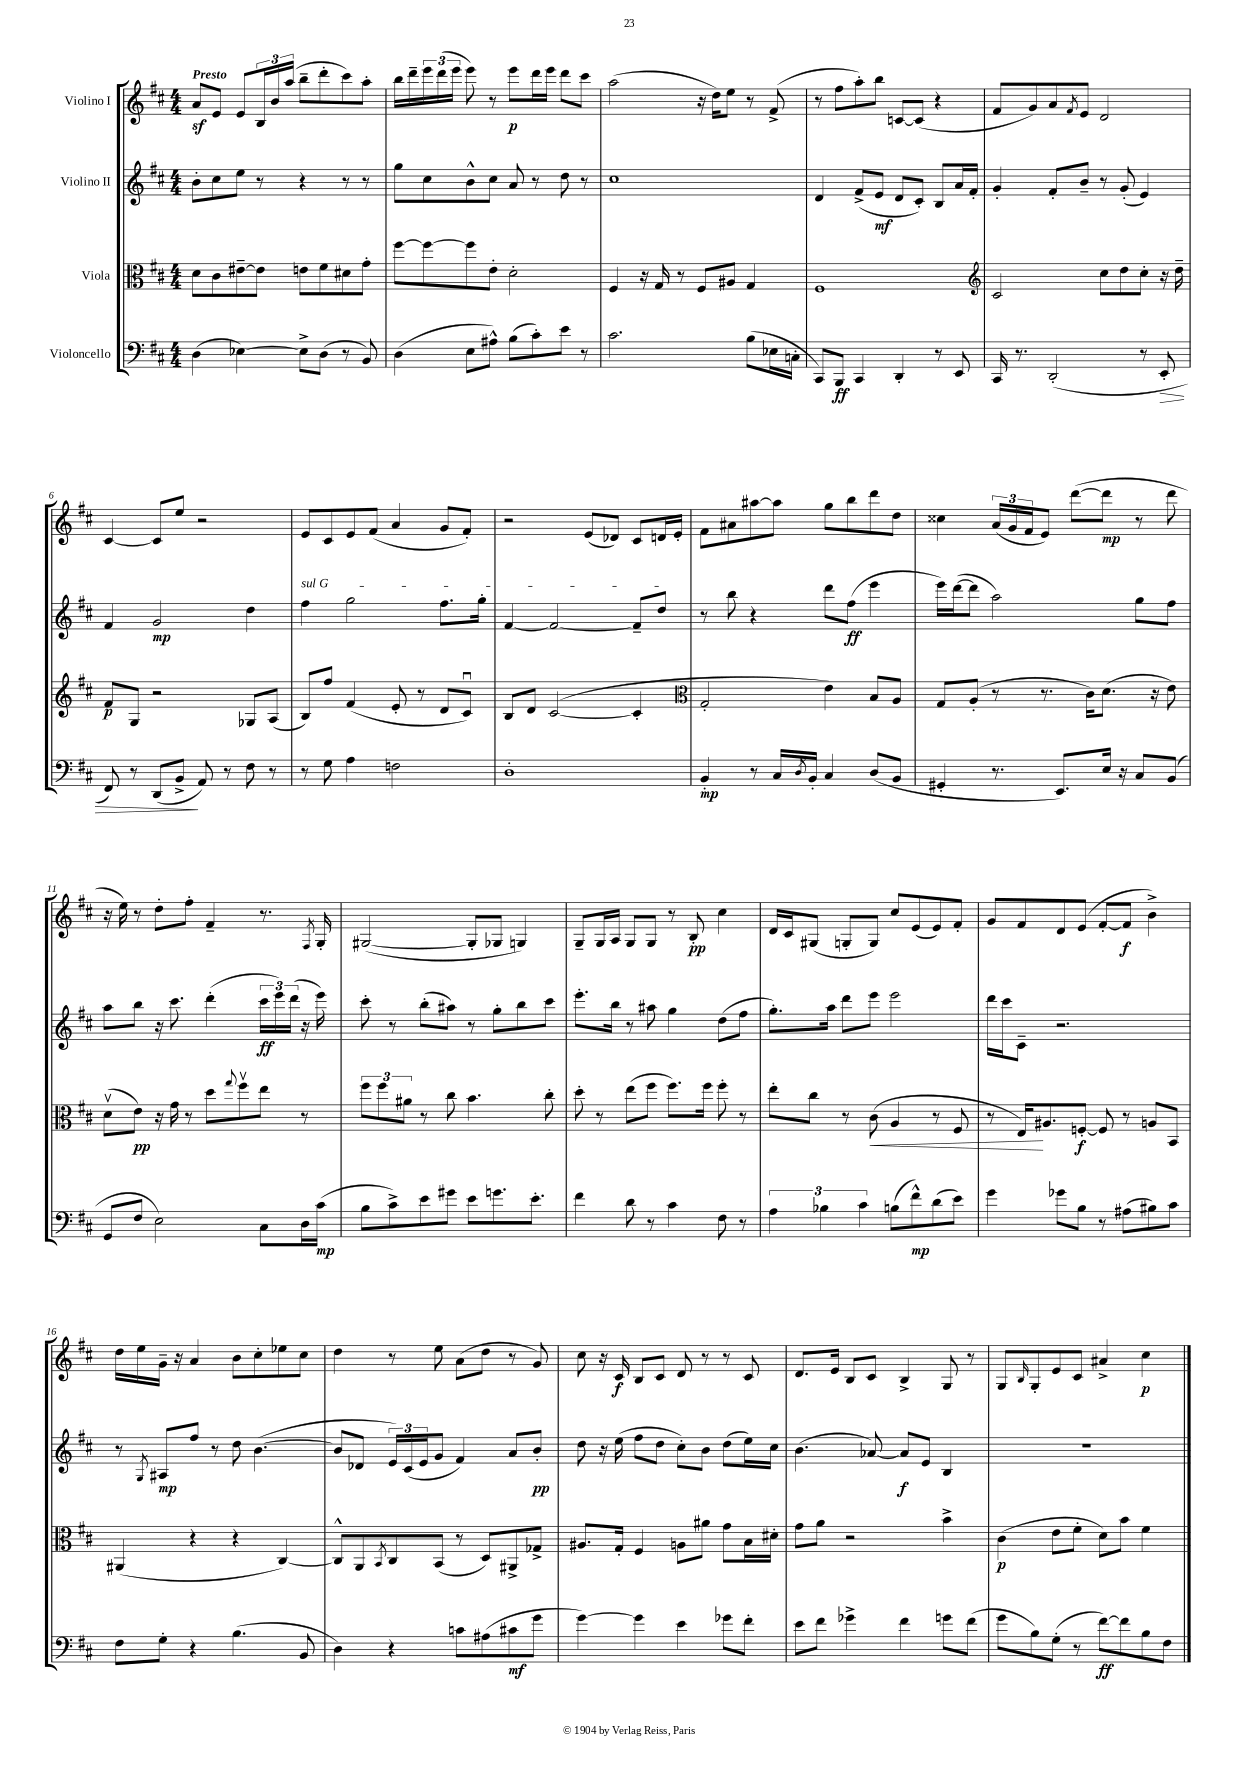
<<
\new StaffGroup <<
\new Staff = "s0" \with { instrumentName = "Violino I" } {
    \clef treble \key d \major \numericTimeSignature \time 4/4 \tempo "Presto"
    a'8\sf e'8 e'8 \tuplet 3/2 { b16 b'16 a''16( } b''8-- d'''8-. cis'''8) a''8-. |
    b''16 d'''16-- \tuplet 3/2 { e'''16 d'''16( e'''16 } e'''8) r8 e'''8\p d'''16 e'''16 d'''8 cis'''8 |
    a''2( r16 d''16) e''8 r8 fis'8->( |
    r8 fis''8 a''8-.) b''8 c'8~ c'8( r4 |
    fis'8 g'8) a'8 \acciaccatura { fis'8 } e'8 d'2 |
    cis'4~ cis'8 e''8 r2 |
    e'8 cis'8 e'8 fis'8( a'4 g'8 fis'8-.) |
    r2 e'8( des'8) cis'8 d'16 e'16-. |
    fis'8 ais'8 ais''8~ ais''8 g''8 b''8 d'''8 d''8 |
    cisis''4 \tuplet 3/2 { a'16( g'16 fis'16 } e'8) d'''8~( d'''8\mp r8 d'''8 |
    r16 e''16) r8 d''8-. fis''8-. fis'4-- r8. \acciaccatura { fis8 } g16-. |
    gis2~( gis8-. ges8 g4) |
    g8-- g16 a16 g8 g8 r8 b8-.\pp cis''4 |
    d'16 cis'16 gis8( g8-. g8) cis''8 e'8( e'8) fis'8-. |
    g'8 fis'8 d'8 e'8( fis'8~-. fis'8\f b'4->) |
    d''16 e''16 g'16-- r16 a'4 b'8 cis''8-. ees''8 cis''8 |
    d''4 r8 e''8 a'8( d''8 r8 g'8) |
    cis''8 r16 cis'16\f b8 cis'8 d'8 r8 r8 cis'8 |
    d'8. e'16 b8 cis'8 b4-> g8 r8 |
    g8 \grace { b16 } g8-. e'8 cis'8 ais'4-> cis''4\p \bar "|." |
}
\new Staff = "s1" \with { instrumentName = "Violino II" } {
    \clef treble \key d \major \numericTimeSignature \time 4/4
    b'8-. cis''8 e''8 r8 r4 r8 r8 |
    g''8 cis''8 b'8-^ cis''8 a'8 r8 d''8 r8 |
    cis''1 |
    d'4 fis'8->( e'8\mf d'8 cis'8-.) b8 a'16 fis'16-. |
    g'4-. fis'8-. b'8-- r8 g'8-.( e'4) |
    fis'4 g'2\mp d''4 |
    \once \override TextSpanner.bound-details.left.text = \markup { \italic "sul G" } fis''4\startTextSpan g''2 fis''8. g''16-. |
    fis'4~ fis'2~ fis'8-- d''8\stopTextSpan |
    r8 b''8 r4 d'''8 fis''8\ff( e'''4 |
    e'''16) d'''16~( d'''8 a''2) g''8 fis''8 |
    a''8 b''8 r16 cis'''8. d'''4-.( \tuplet 3/2 { cis'''16\ff e'''16) d'''16( } r16 e'''16) |
    cis'''8-. r8 b''8-.( ais''8) r8 g''8-. b''8 cis'''8 |
    e'''8.-. b''16 r8 ais''8 g''4 d''8( fis''8 |
    g''8.-.) a''16 d'''8 e'''8 e'''2 |
    d'''16 cis'''16 cis'8-- r2. |
    r8 \acciaccatura { g8 } ais8\mp fis''8 r8 d''8 b'4.~( |
    b'8 des'8 \tuplet 3/2 { e'16) cis'16( e'16 } g'8 fis'4) a'8 b'8-.\pp |
    d''8 r16 e''16( fis''8 d''8 cis''8-.) b'8 d''8( e''16) cis''16 |
    b'4.( aes'8~) aes'8\f e'8 b4 |
    R1 \bar "|." |
}
\new Staff = "s2" \with { instrumentName = "Viola" } {
    \clef alto \key d \major \numericTimeSignature \time 4/4
    d'8 cis'8 eis'8~-- eis'8 e'8 fis'8 dis'8 g'8-. |
    fis''8~ fis''8~ fis''8 e'8-. d'2-. |
    fis4 r16 g16 r8 fis8 ais8 g4 |
    fis1 |
    \clef treble cis'2 cis''8 d''8 cis''8-. r16 d''16-- |
    fis'8\p g8 r2 ges8 a8( |
    b8) fis''8 fis'4( e'8-. r8 d'8 cis'8\downbow) |
    b8 d'8 cis'2~( cis'4-. |
    \clef alto g2-. e'4) b8 a8 |
    g8 a8-.( r8 r8. cis'16) d'8.( r16 e'8) |
    d'8\upbow( e'8\pp) r16 g'16 r8 d''8 \appoggiatura { g''8 } fis''8\upbow e''8 r8 |
    \tuplet 3/2 { fis''8 fis''8 ais'8 } r8 cis''8 b'4. cis''8-. |
    d''8-. r8 e''8( fis''8 fis''8.) fis''16 fis''8-. r8 |
    e''8-. cis''8 r8 cis'8\<( a4 r8 fis8 |
    r8 e16\!) ais8. f8~-.\f f8 r8 a8 b,8 |
    ais,4( r4 r4 cis4~) |
    cis8-^ a,8 \acciaccatura { b,8 } cis8 b,8( r8 d8) ais,8-> ges8-> |
    ais8. g16-. fis4 a8 ais'8 g'8 b16 dis'16-. |
    g'8 a'8 r2 b'4-> |
    cis'4\p( e'8 fis'8-. d'8) b'8 fis'4 \bar "|." |
}
\new Staff = "s3" \with { instrumentName = "Violoncello" } {
    \clef bass \key d \major \numericTimeSignature \time 4/4
    d4( ees4~) ees8-> d8( r8 b,8) |
    d4( e8 ais8-^) b8( cis'8-.) e'8 r8 |
    cis'2. b8( ees16 c16-. |
    cis,8) b,,8\ff cis,4 d,4-. r8 e,8 |
    cis,16 r8. d,2-.( r8 e,8-.\> |
    fis,8) r8 d,8( b,8->\! a,8) r8 fis8 r8 |
    r8 g8 a4 f2 |
    d1-. |
    b,4-.\mp r8 cis16 \acciaccatura { d8 } b,16-. cis4 d8( b,8 |
    gis,4-. r8. e,8.) e16 r16 cis8 b,8( |
    g,8 fis8 e2) cis8 d16 cis'16\mp( |
    b8 cis'8->) e'8 gis'8 e'8 g'8. e'8.-. |
    fis'4 d'8 r8 cis'4 fis8 r8 |
    \tuplet 3/2 { a4 bes4 cis'4 } b8( fis'8-^\mp) d'8( e'8) |
    g'4 ges'8 b8 r8 ais8( bis8) cis'8 |
    fis8 g8-. r4 b4.( b,8 |
    d4) r4 c'8 ais8( cis'8\mf g'8 |
    g'4~) g'4 e'4 ges'8 fis'8-. |
    e'8 fis'8 ges'4-> fis'4 g'8 fis'8( |
    g'8 b8) g8-.( r8 fis'8~\ff) fis'8 b8 fis8 \bar "|." |
}
>>
>>
